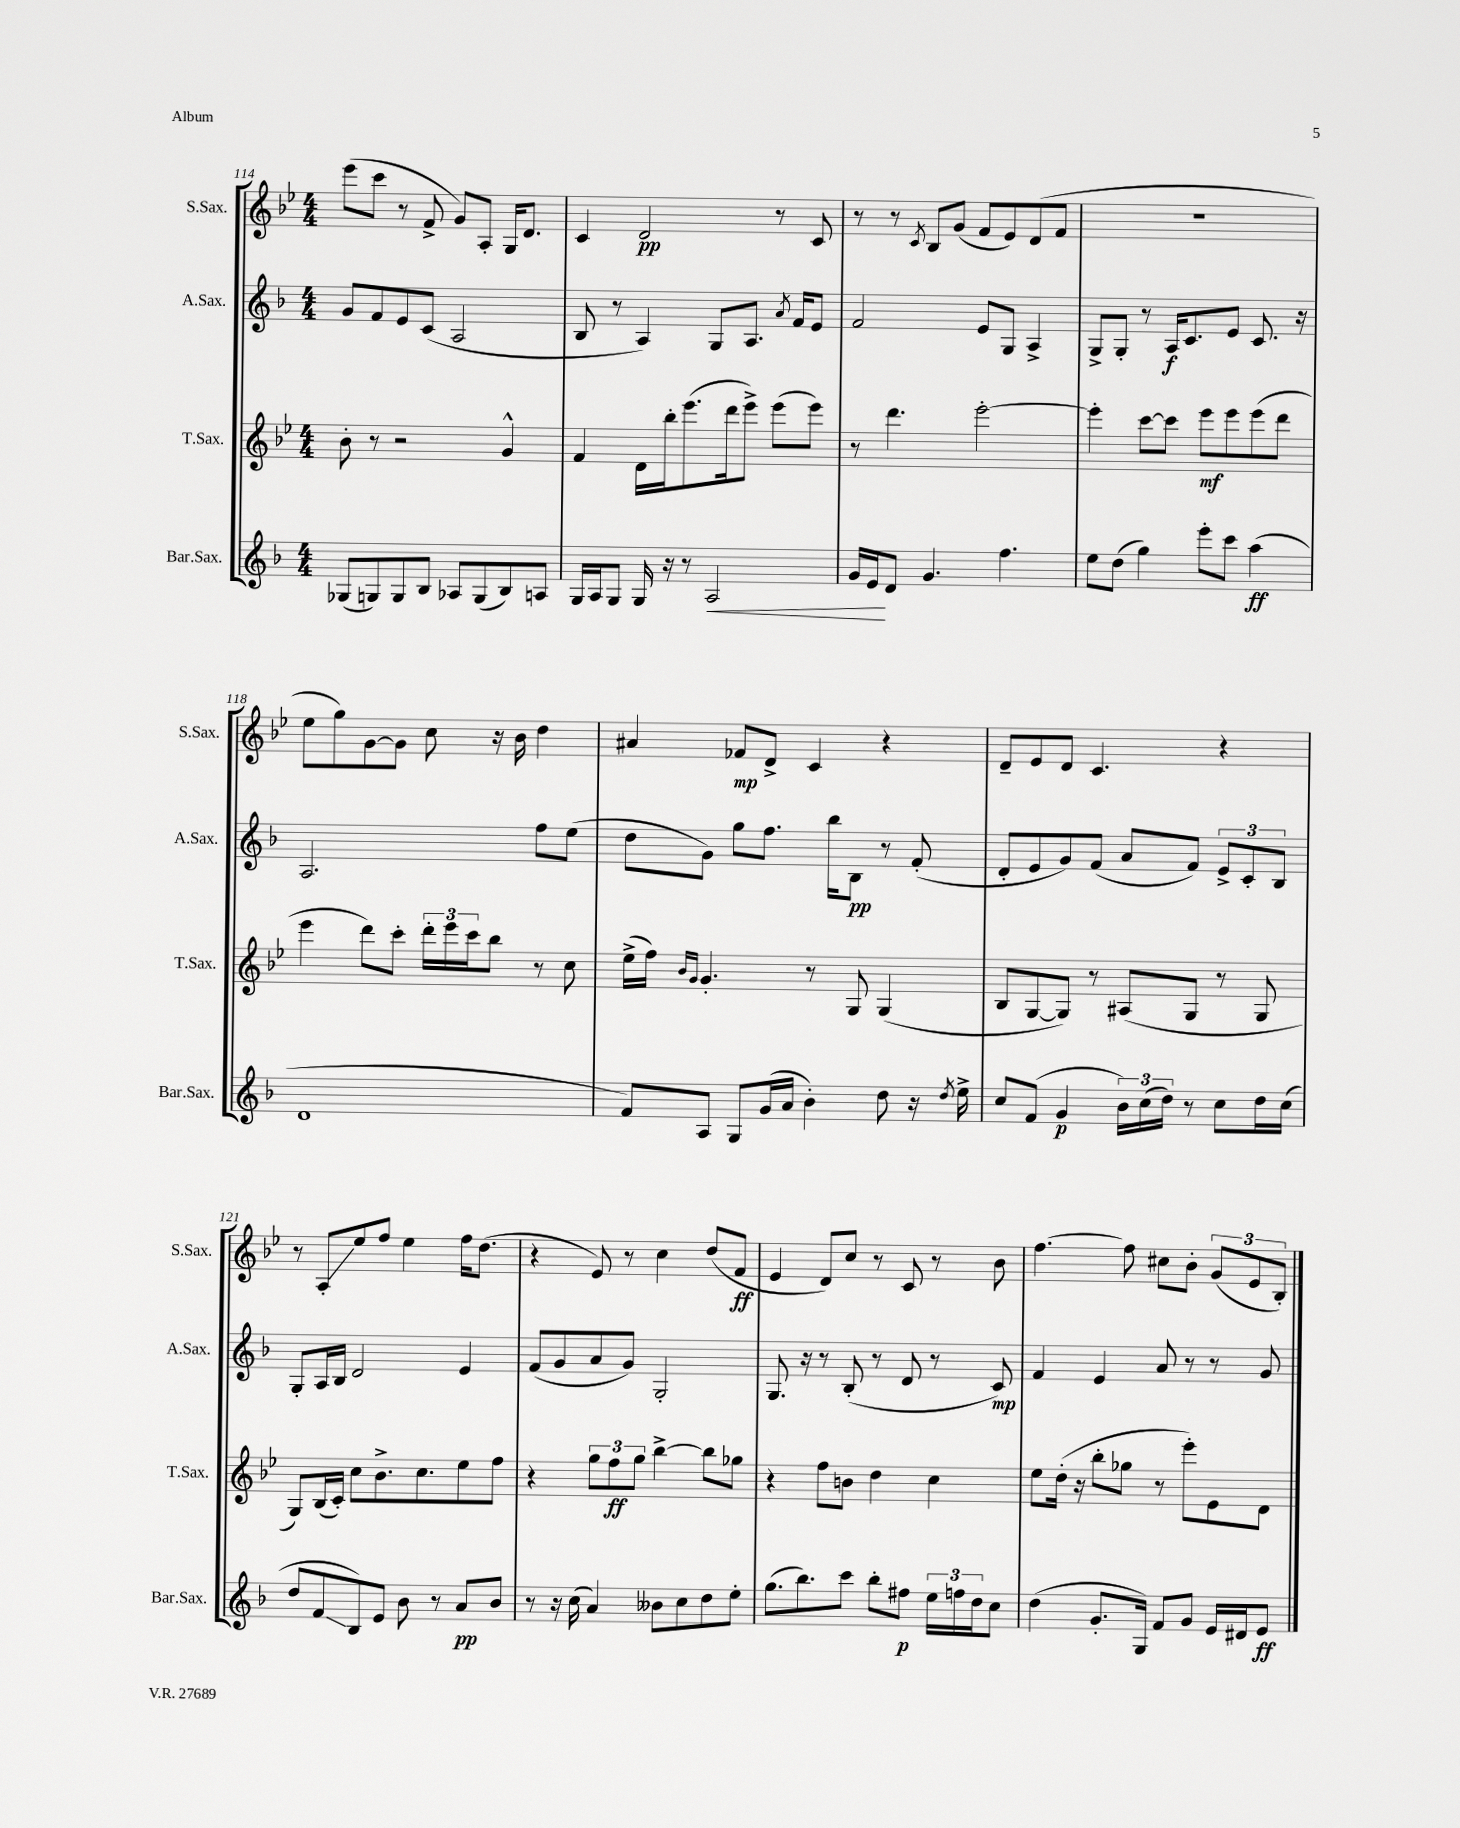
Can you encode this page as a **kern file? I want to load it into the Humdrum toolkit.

**kern	**kern	**kern	**kern
*staff4	*staff3	*staff2	*staff1
*clefG2	*clefG2	*clefG2	*clefG2
*k[b-]	*k[b-e-]	*k[b-]	*k[b-e-]
*M4/4	*M4/4	*M4/4	*M4/4
(8G-/L	8b-'\	8g/L	(8eee-\L
8G/)	8r	8f/	8ccc\J
8G/	2r	8e/	8r
8B-/J	.	(8c/J	8f^/
8A-/L	.	2A/	8g/L)
(8G/	.	.	8A'/J
8B-/)	4g^^/	.	16G/LK
.	.	.	8.d/J
8A/J	.	.	.
=	=	=	=
16G/LL	4f/	8B-/	4c/
16A/J	.	.	.
8G/J	.	8r	.
16G/	16d\LL	4A/)	2d/
16r	16bb-'\J	.	.
8r	(8.eee-\	.	.
2A/	.	8G/L	.
.	16ddd\k	.	.
.	8eee-^\J)	8.A/J	.
.	(8eee-\L	.	8r
.	.	8qa/	.
.	.	16f/LK	.
.	8eee-\J)	8e/J	8c/
=	=	=	=
16g/LL	8r	2f/	8r
16e/J	.	.	.
8d/J	4.ddd\	.	8r
.	.	.	8qc/
4.g/	.	.	8B-/L
.	.	.	(8g/J
.	[2eee-'\	8e/L	8f/L
4.ff\	.	8G/J	8e-/)
.	.	4A^/	(8d/
.	.	.	8f/J
=	=	=	=
8ee\L	4eee-'\]	8G^/L	1r
(8dd\J	.	8G'/J	.
4gg\)	[8ccc\L	8r	.
.	8ccc\]J	16A/LK	.
.	.	8.c/	.
8eee'\L	8eee-\L	.	.
8ccc\J	8eee-\	8e/J	.
(4aa\	(8eee-\	8.c/	.
.	8ddd\J	.	.
.	.	16r	.
=	=	=	=
1d	4eee-\	2.A/	8ee-\L
.	.	.	8gg\)
.	8ddd\L)	.	[8g\
.	8ccc'\J	.	8g\]J
.	24ddd'\LL	.	8cc\
.	24eee-\	.	.
.	24ccc\J	.	.
.	8bb-\J	.	16r
.	.	.	16b-\
.	8r	8ff\L	4dd\
.	8cc\	(8ee\J	.
=	=	=	=
8f/L)	(16ee-^\LL	8dd\L	4a#/
.	16ff\JJ)	.	.
.	16qqb-/LL	.	.
.	16qqg/JJ	.	.
8A/J	4.g'/	8g\J)	.
8G/L	.	8gg\L	8f-/L
(16g/L	.	8.ff\J	8d^/J
16a/JJ	.	.	.
4b-'\)	8r	.	4c/
.	.	16bb-\LK	.
.	8G/	8B-\J	.
8dd\	(4G/	8r	4r
16r	.	(8f'/	.
8qdd/	.	.	.
16ee^\	.	.	.
=	=	=	=
8cc/L	8B-/L	8d'/L	8d~/L
(8f/J	[8G/	8e/	8e-/
4g/	8G/]J)	8g/)	8d/J
.	8r	(8f/J	4.c/
24b-\LL)	(8A#/L	8a/L	.
(24cc\	.	.	.
24dd\JJ)	.	.	.
8r	8G/J	8f/J)	.
8cc\L	8r	12e^/L	4r
.	.	12c'/	.
16dd\L	8G/	.	.
.	.	12B-/J	.
(16cc\JJ	.	.	.
=	=	=	=
8dd/L	8G/L)	8G'/L	8r
8f/	(16B-/L	16A/L	8A'/L
.	16c'/JJ)	16B-/JJ	.
8B-/)	8cc\L	2d/	8ee-/
8e/J	8.b-^\	.	8ff/J
8b-\	.	.	4ee-\
.	8.cc\	.	.
8r	.	.	.
8a/L	8ee-\	4e/	16ff\LK
.	.	.	(8.dd\J
8b-/J	8ff\J	.	.
=	=	=	=
8r	4r	(8f/L	4r
16r	.	8g/	.
(16cc\	.	.	.
4a/)	12gg\L	8a/	8e-/)
.	12ff\	.	.
.	.	8g/J)	8r
.	12gg\J	.	.
8b--\L	[4bb-^\	2G'/	4cc\
8cc\	.	.	.
8dd\	8bb-\]L	.	(8dd/L
8ee'\J	8gg-\J	.	8f/J
=	=	=	=
(8.gg\L	4r	8.G/	4e-/
8.bb-\)	.	16r	.
.	8ff\L	8r	8d/L)
8ccc\J	8b\J	(8B-'/	8cc/J
8bb-'\L	4dd\	8r	8r
8ff#\J	.	8d/	8c/
24ee\LL	4cc\	8r	8r
24ff\	.	.	.
24dd\J	.	.	.
8cc\J	.	8c/)	8b-\
=	=	=	=
(4dd\	8ee-\L	4f/	[4.ff\
.	(16dd'\Jk	.	.
.	16r	.	.
8.g'/L	8bb-'\L	4e/	.
.	8gg-\J	.	8ff\]
16G/Jk)	.	.	.
8f/L	8r	8a/	8cc#\L
8g/J	8eee-'\L)	8r	8b-'\J
16e/LL	8e-\	8r	(12g/L
16d#/J	.	.	.
.	.	.	12e-/
8e/J	8d\J	8g/	.
.	.	.	12B-'/J)
==	==	==	==
*-	*-	*-	*-
